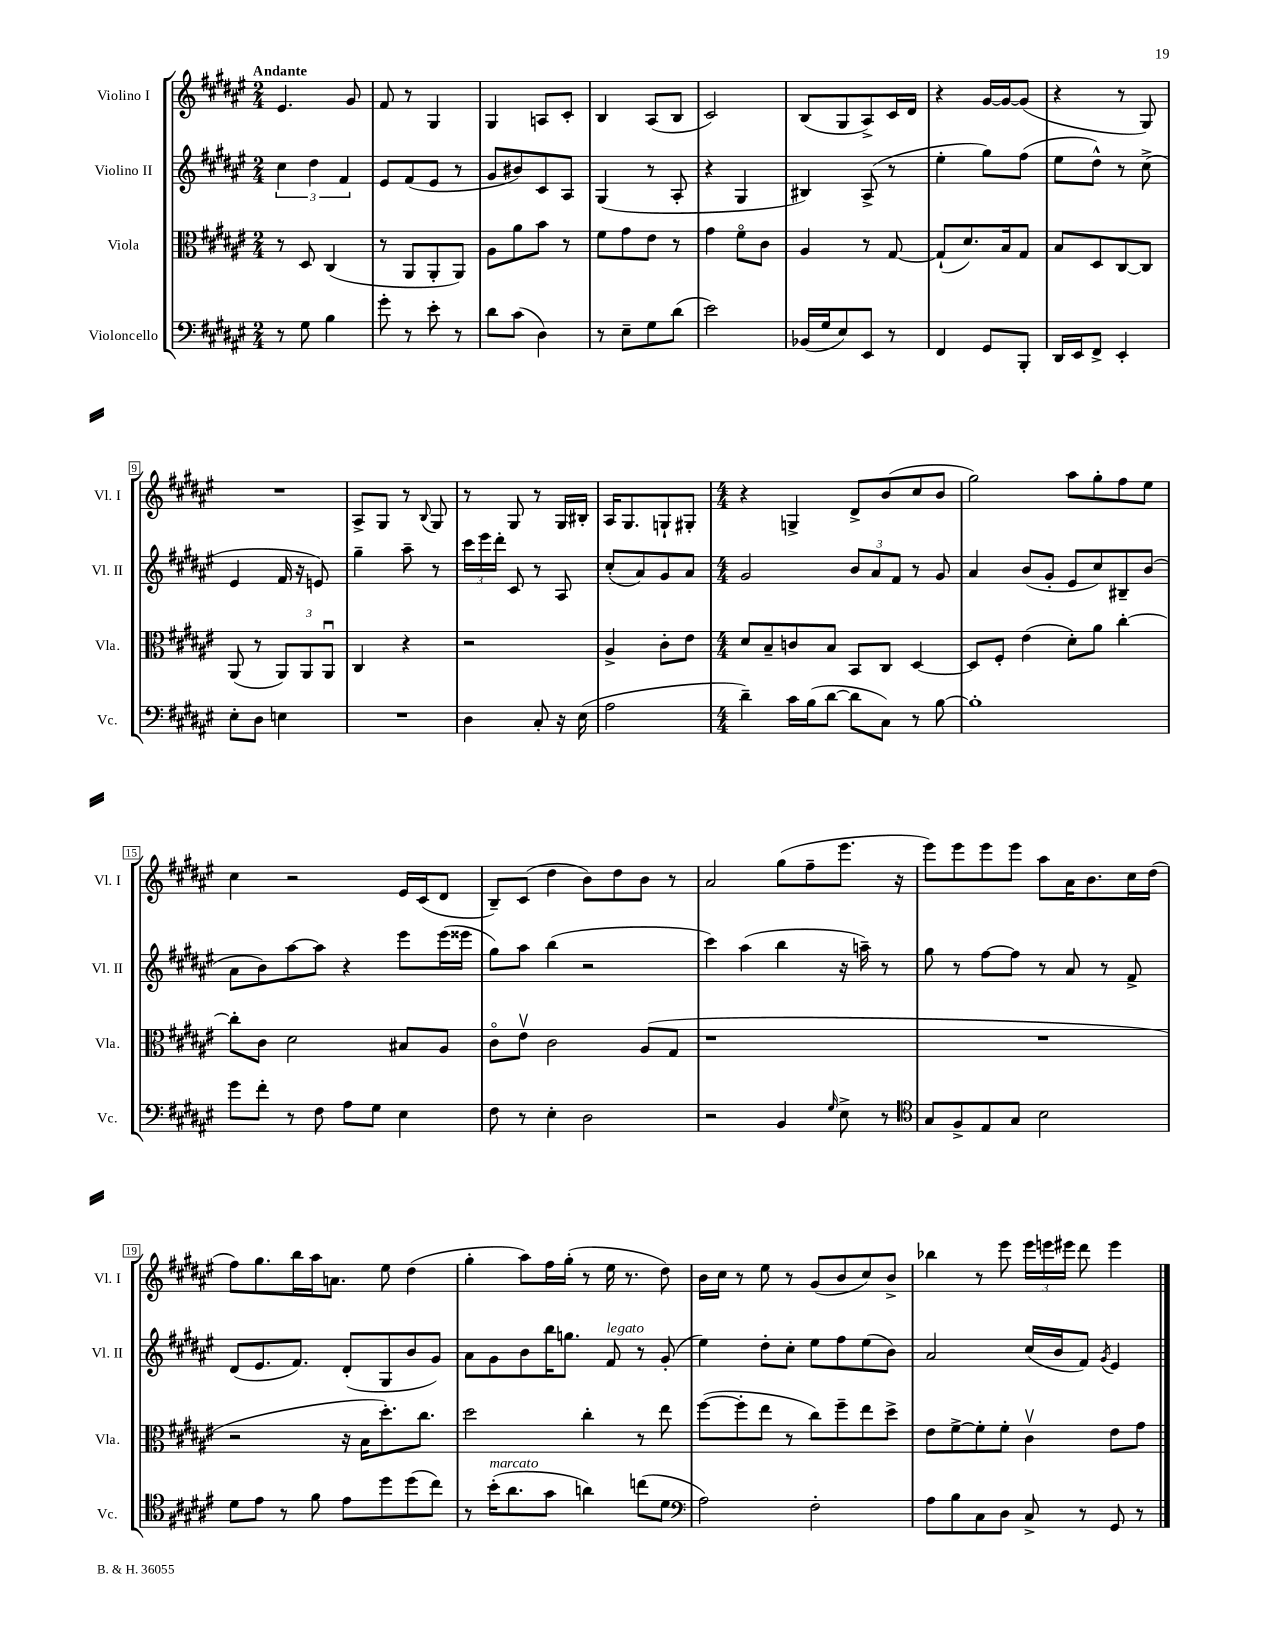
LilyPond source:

<<
\new StaffGroup <<
\new Staff = "s0" \with { instrumentName = "Violino I" shortInstrumentName = "Vl. I" } {
    \clef treble \key fis \major \numericTimeSignature \time 2/4 \tempo "Andante"
    \autoBeamOff eis'4. gis'8 |
    fis'8 r8 gis4 |
    gis4 a8[ cis'8]-. |
    b4 ais8[( b8] |
    cis'2) |
    b8[( gis8 ais8->) cis'16 dis'16] |
    r4 gis'16[~ gis'16~ gis'8]( |
    r4 r8 gis8) |
    R2 |
    ais8[-> gis8] r8 \appoggiatura { b8 } gis8 |
    r8 gis8 r8 gis16[ bis16]-. |
    ais16[ gis8. g8-! gis8]-. |
    \numericTimeSignature \time 4/4 r4 g4-> dis'8[-> b'8( cis''8 b'8] |
    gis''2) ais''8[ gis''8-. fis''8 eis''8] |
    cis''4 r2 eis'16[ cis'16( dis'8] |
    b8[--) cis'8]( dis''4 b'8[) dis''8 b'8] r8 |
    ais'2 gis''8[( fis''8-- eis'''8.] r16 |
    eis'''8[) eis'''8 eis'''8 eis'''8] ais''8[ ais'16 b'8. cis''16 dis''16]( |
    fis''8[) gis''8. b''16 ais''16 a'8.] eis''8 dis''4( |
    gis''4-. ais''8[) fis''16 gis''16]-.( r8 eis''16 r8. dis''8) |
    b'16[ cis''16] r8 eis''8 r8 gis'8[( b'8 cis''8) b'8]-> |
    bes''4 r8 eis'''8 \tuplet 3/2 { eis'''16[ e'''16 eis'''16] } dis'''8 eis'''4 \bar "|." |
}
\new Staff = "s1" \with { instrumentName = "Violino II" shortInstrumentName = "Vl. II" } {
    \clef treble \key fis \major \numericTimeSignature \time 2/4
    \autoBeamOff \tuplet 3/2 { cis''4 dis''4 fis'4 } |
    eis'8[ fis'8( eis'8] r8 |
    gis'8[ bis'8) cis'8 ais8] |
    gis4( r8 ais8-. |
    r4 gis4 |
    bis4) ais8->( r8 |
    eis''4-. gis''8[) fis''8]( |
    eis''8[ dis''8]-^) r8 cis''8->( |
    eis'4 fis'16 r16 e'8) |
    gis''4-- ais''8-- r8 |
    \tuplet 3/2 { cis'''16[ eis'''16 dis'''16]-. } cis'8 r8 ais8 |
    cis''8[-.( ais'8) gis'8 ais'8] |
    \numericTimeSignature \time 4/4 gis'2 \tuplet 3/2 { b'8[ ais'8 fis'8] } r8 gis'8 |
    ais'4 b'8[( gis'8]-. eis'8[ cis''8) bis8-- b'8]( |
    ais'8[ b'8) ais''8~ ais''8] r4 eis'''8[ eis'''16( eisis'''16] |
    gis''8[) ais''8] b''4( r2 |
    cis'''4) ais''4( b''4 r16 a''16--) r8 |
    gis''8 r8 fis''8[~ fis''8] r8 ais'8 r8 fis'8-> |
    dis'8[( eis'8. fis'8.]) dis'8[-.( gis8 b'8 gis'8]) |
    ais'8[ gis'8 b'8 b''16 g''8.] fis'8^\markup { \italic "legato" } r8 gis'8-.( |
    eis''4) dis''8[-. cis''8]-. eis''8[ fis''8 eis''8( b'8]) |
    ais'2 cis''16[( b'16 fis'8]) \acciaccatura { gis'8 } eis'4 \bar "|." |
}
\new Staff = "s2" \with { instrumentName = "Viola" shortInstrumentName = "Vla." } {
    \clef alto \key fis \major \numericTimeSignature \time 2/4
    \autoBeamOff r8 dis8 cis4( |
    r8 ais,8[ ais,8-. ais,8]) |
    ais8[ ais'8 b'8] r8 |
    fis'8[ gis'8 eis'8] r8 |
    gis'4 fis'8[\flageolet cis'8] |
    ais4 r8 gis8~ |
    gis8[-!( dis'8.) b16 gis8] |
    b8[ dis8 cis8~ cis8] |
    ais,8( r8 \tuplet 3/2 { ais,8[) ais,8 ais,8]\downbow } |
    cis4 r4 |
    r2 |
    ais4-> cis'8[-. eis'8] |
    \numericTimeSignature \time 4/4 dis'8[ b8-- c'8 b8] b,8[ cis8] dis4~ |
    dis8[ fis8]-. eis'4( dis'8[-.) ais'8] cis''4~-. |
    cis''8[-. cis'8] dis'2 bis8[ ais8] |
    cis'8[\flageolet eis'8]\upbow cis'2 ais8[( gis8] |
    r1 |
    R1 |
    r2 r16 b16[ dis''8.-.) cis''8.] |
    dis''2 cis''4-. r8 eis''8 |
    fis''8[~( fis''8-. eis''8] r8 cis''8[) fis''8-- eis''8 dis''8]-> |
    eis'8[ fis'8~-> fis'8-. fis'8]-. cis'4\upbow eis'8[ gis'8] \bar "|." |
}
\new Staff = "s3" \with { instrumentName = "Violoncello" shortInstrumentName = "Vc." } {
    \clef bass \key fis \major \numericTimeSignature \time 2/4
    \autoBeamOff r8 gis8 b4 |
    gis'8-. r8 eis'8-. r8 |
    dis'8[ cis'8]( dis4) |
    r8 eis8[-- gis8 dis'8]( |
    eis'2) |
    bes,16[( gis16 eis8) eis,8] r8 |
    fis,4 gis,8[ b,,8]-. |
    dis,16[ eis,16 fis,8]-> eis,4-. |
    eis8[-. dis8] e4 |
    R2 |
    dis4 cis8-. r16 eis16( |
    ais2 |
    \numericTimeSignature \time 4/4 dis'4--) cis'16[ b16( dis'8]~ dis'8[ cis8]) r8 b8~ |
    b1-. |
    gis'8[ fis'8]-. r8 fis8 ais8[ gis8] eis4 |
    fis8 r8 eis4-. dis2 |
    r2 b,4 \grace { gis16 } eis8-> r8 |
    \clef tenor gis8[ fis8-> eis8 gis8] b2 |
    dis'8[ eis'8] r8 fis'8 eis'8[ dis''8 dis''8( cis''8]) |
    r8 b'16[-.^\markup { \italic "marcato" }( ais'8. gis'8] a'4) c''8[( dis'8] |
    \clef bass ais2) fis2-. |
    ais8[ b8 cis8 dis8] cis8-> r8 gis,8 r8 \bar "|." |
}
>>
>>
\layout { \context { \Score \override BarNumber.stencil = #(make-stencil-boxer 0.1 0.3 ly:text-interface::print) } }
